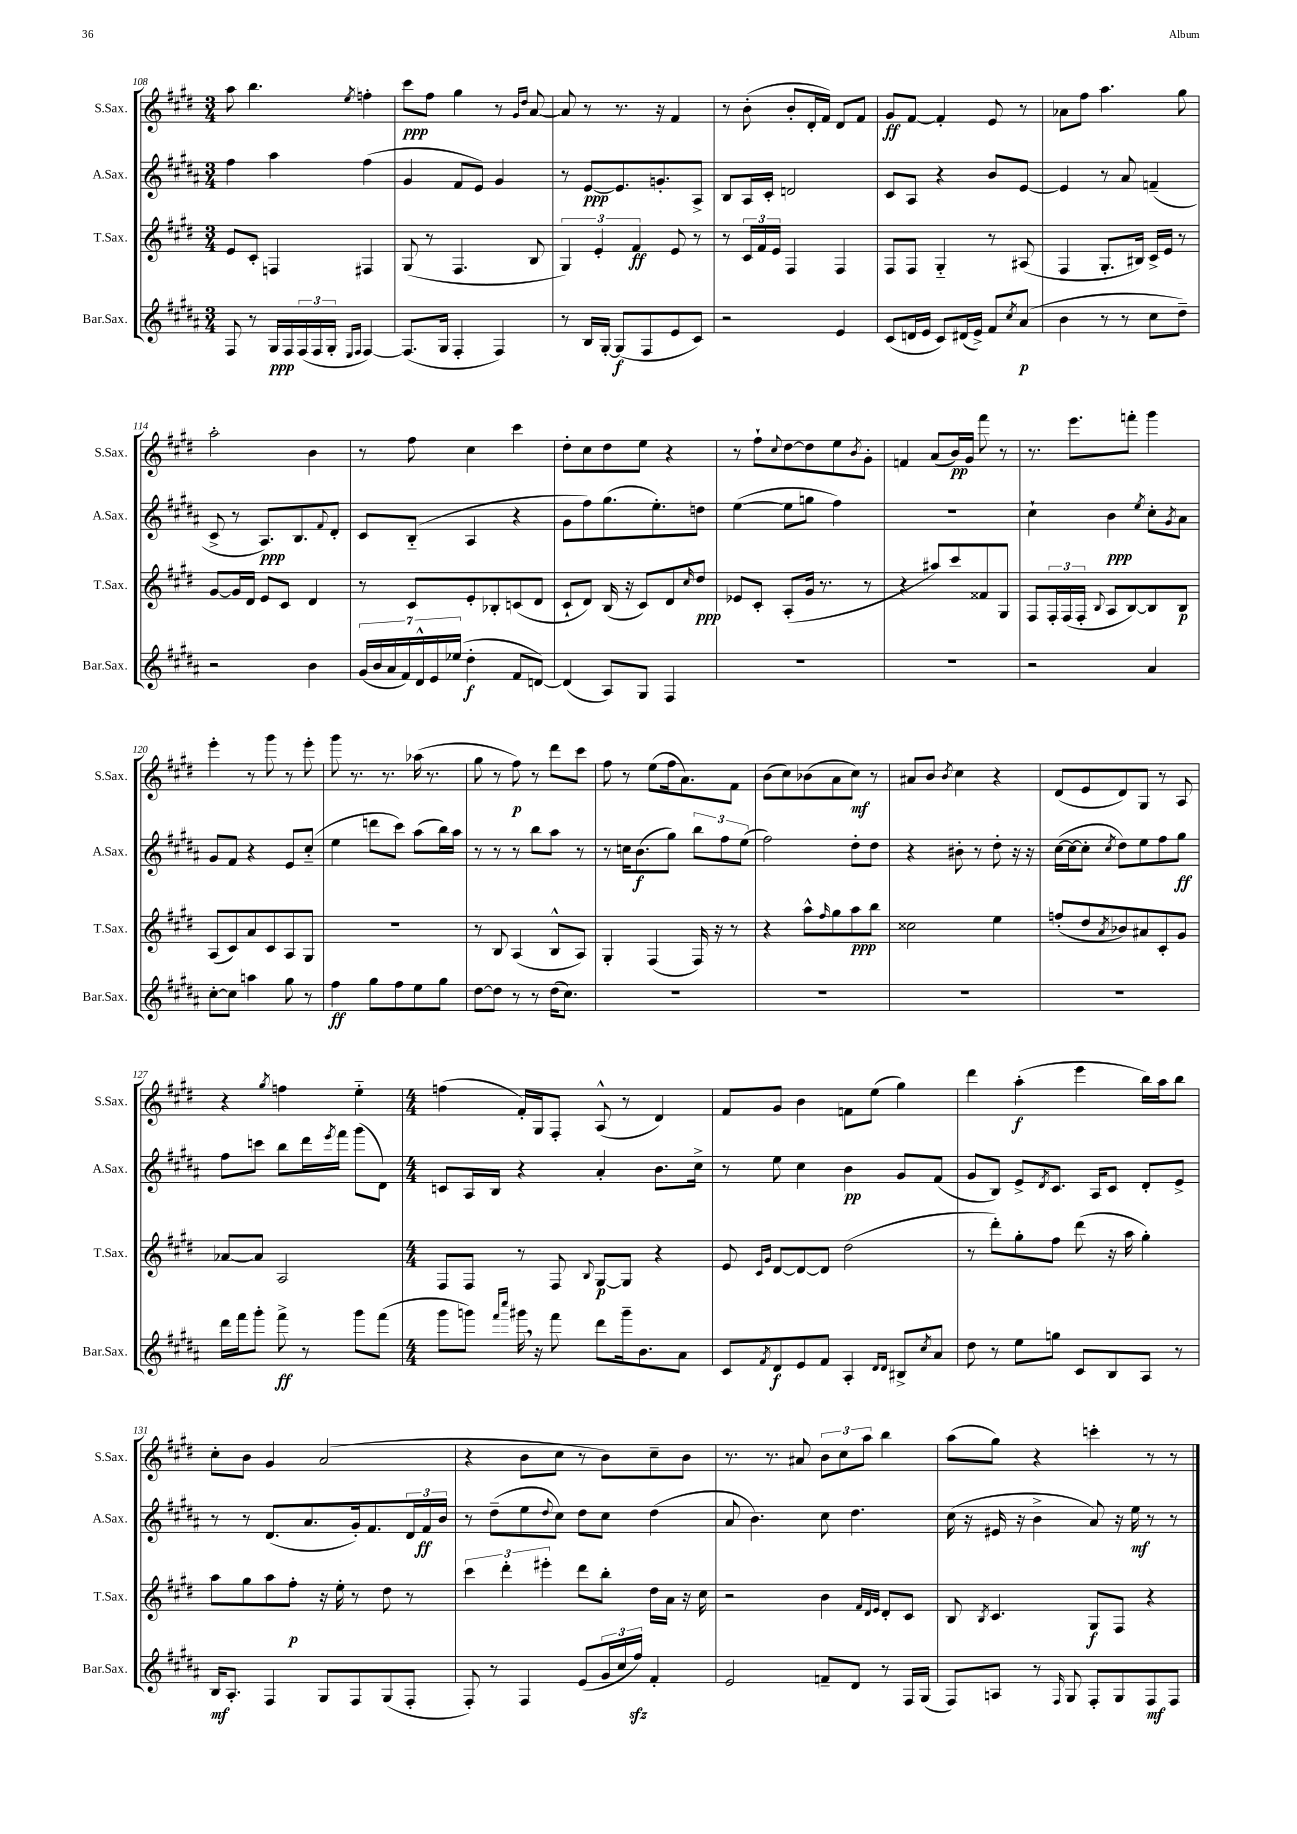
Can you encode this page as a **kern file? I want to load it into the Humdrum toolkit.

**kern	**kern	**kern	**kern
*staff4	*staff3	*staff2	*staff1
*clefG2	*clefG2	*clefG2	*clefG2
*k[f#c#g#d#a#]	*k[f#c#g#d#]	*k[f#c#g#d#a#]	*k[f#c#g#d#]
*M3/4	*M3/4	*M3/4	*M3/4
8F#	8e	4ff#	8aa
8r	8c#'	.	4.bb
16G#	4F	4aa#	.
16F#	.	.	.
(24F#	.	.	.
24F#	.	.	.
24G#'	.	.	.
16qqE	.	.	.
16qqF#	.	.	8qee
[4F#)	4F#	(4ff#	4ff'
=	=	=	=
(8.F#]	(8G#	4g#	8ccc#
.	8r	.	8ff#
16G#	.	.	.
4F#'	4.F#	8f#	4gg#
.	.	8e)	.
4F#)	.	4g#	8r
.	.	.	16qqg#
.	.	.	16qqdd#
.	8B	.	[8a
=	=	=	=
8r	6G#)	8r	8a]
16B	.	[8e	8r
.	6e'	.	.
[16G#'	.	.	.
(8G#]	.	8.e]	8.r
.	6f#	.	.
8F#	.	.	.
.	.	8.g'	16r
8e	8e	.	4f#
8c#)	8r	8A#^	.
=	=	=	=
2r	8r	8B	8r
.	24c#	16A#	(8b'
.	24f#	.	.
.	.	16c#'	.
.	24e	.	.
.	4F#	2d	8b'
.	.	.	16d#'
.	.	.	16f#)
4e	4F#	.	8d#
.	.	.	8f#
=	=	=	=
(8c#	8F#	8c#	8g#
16d	8F#	8A#	[8f#
16e	.	.	.
8c#)	4G#'~	4r	4f#']
(16d#	.	.	.
16e^)	.	.	.
8f#	8r	8b	8e
8qcc#	.	.	.
(8a#	(8A#	[8e	8r
=	=	=	=
4b	4F#	4e]	8a-
.	.	.	8ff#
8r	8.G#'	8r	4.aa
8r	.	8a#	.
.	16B#)	.	.
8cc#	16c#^	(4f~	.
.	16e	.	.
8dd#~)	8r	.	8gg#
=	=	=	=
2r	[8g#	8c#^	2aa'
.	16g#]	8r	.
.	16d#	.	.
.	8e	8.A#)	.
.	8c#	.	.
.	.	8.B	.
4b	4d#	.	4b
.	.	8qqf#	.
.	.	8d#'	.
=	=	=	=
(28g#	8r	8c#	8r
28b	.	.	.
28a#	.	.	.
28f#)	.	.	.
.	8c#	(8B'~	8ff#
28d#^^	.	.	.
28e	.	.	.
(28ee-	.	.	.
4dd#'	8e'	4A#	4cc#
.	8B-'	.	.
8f#	(8c	4r	4ccc#
[8d)	8d#	.	.
=	=	=	=
(4d]	8c#`	8g#	8dd#'
.	8d#)	8ff#)	8cc#
8A#)	(16B	(8.gg#	8dd#
.	16r	.	.
8G#	8c#)	.	8ee
.	.	8.ee')	.
4F#	8d#	.	4r
.	16qqcc#	.	.
.	8dd#	8dd	.
=	=	=	=
2.r	8e-	([4ee	8r
.	8c#'	.	8ff#`
.	.	.	8qqcc#
.	(8A'	8ee]	[8dd#
.	16g#	8gg	8dd#]
.	8.r	.	.
.	.	4ff#)	8ee
.	.	.	8qb
.	8r	.	8g#'
=	=	=	=
2.r	4r	2.r	4f
.	8aa#)	.	(8a
.	8ccc#	.	16b)
.	.	.	16g#
.	8f##	.	8fff#
.	8G#	.	8r
=	=	=	=
2r	8F#	4cc#`	8.r
.	24F#'	.	.
.	(24F#	.	.
.	.	.	8.eee
.	24F#'	.	.
.	8qqB	.	.
.	8A	4b	.
.	[8B)	.	8fff'
.	.	8qee	.
4a#	8B]	8cc#'	4ggg#
.	.	8qg#	.
.	8B	8a#	.
=	=	=	=
[8cc#'	(8A	8g#	4eee'
8cc#]	8c#)	8f#	.
4aa	8a	4r	8r
.	8c#	.	8ggg#
8gg#	8A	8e	8r
8r	8G#	(8cc#'~	8eee'
=	=	=	=
4ff#	2.r	4ee	8ggg#
.	.	.	8.r
8gg#	.	8ddd	.
.	.	.	8.r
8ff#	.	8ccc#)	.
8ee	.	(8aa#	(16aa-
.	.	.	8.r
8gg#	.	16bb)	.
.	.	16aa#	.
=	=	=	=
[8dd#	8r	8r	8gg#
8dd#]	8B	8r	8r
8r	(4A	8r	8ff#)
8r	.	8bb	8r
(16dd#	8B^^	8aa#	8ddd#
8.cc#)	.	.	.
.	8A)	8r	8ccc#
=	=	=	=
2.r	4G#'	8r	8ff#
.	.	16cc	8r
.	.	(8.b	.
.	(4F#	.	(8ee
.	.	8gg#)	16ff#
.	.	.	8.a)
.	16F#)	12bb	.
.	16r	.	.
.	.	12ff#	.
.	8r	.	8f#
.	.	(12ee	.
=	=	=	=
2.r	4r	2ff#)	(8b
.	.	.	8cc#)
.	8aa^^	.	(8b-
.	16qqff#	.	.
.	8gg#	.	8a
.	8aa	8dd#'	8cc#)
.	8bb	8dd#	8r
=	=	=	=
2.r	2cc##	4r	8a#
.	.	.	8b
.	.	.	8qb
.	.	8b#'	4cc#
.	.	8r	.
.	4ee	8dd#'	4r
.	.	16r	.
.	.	16r	.
=	=	=	=
2.r	(8ff'	([16cc#	(8d#
.	.	16cc#_	.
.	8dd#	8cc#']	8e
.	8qa	8qcc#	.
.	8b-)	8dd#)	8d#)
.	8a#	8ee	8G#
.	8c#'	8ff#	8r
.	8g#	8gg#	8A
=	=	=	=
16ddd#	[8a-	8ff#	4r
16fff#	.	.	.
8ggg#'	8a-]	8ccc	.
.	.	.	8qgg#
8fff#^	2A	8bb	4ff
8r	.	16ddd#	.
.	.	8qeee	.
.	.	16fff#	.
8ggg#	.	(8ggg#	4ee'~
(8fff#	.	8d#)	.
=	=	=	=
*M4/4	*M4/4	*M4/4	*M4/4
8ggg#	8F#	8c	(4ff
8ggg)	8F#	16A#	.
.	.	16B	.
16qqfff#	.	.	.
16qqcccc#	.	.	.
16ggg#	8r	4r	16f#')
16r	.	.	16G#
8fff#	8F#	.	8F#'
.	8qqB	.	.
8ddd#	[8G#	4a#'	(8A^^
16ggg#~	8G#]	.	8r
8.b	.	.	.
.	4r	8.b	4d#)
8a#	.	.	.
.	.	16cc#^	.
=	=	=	=
8c#	8e	8r	8f#
.	16qqc#	.	.
8qf#	16qqg#	.	.
8d#	[8d#	8ee	8g#
8e	8d#_	4cc#	4b
8f#	8d#]	.	.
4A#'	(2dd#	4b	8f
.	.	.	(8ee
16qqd#	.	.	.
16qqd#	.	.	.
8B#^	.	8g#	4gg#)
8qcc#	.	.	.
8a#	.	(8f#	.
=	=	=	=
8dd#	8r	8g#	4ddd#
8r	8ddd#')	8B)	.
8ee	8gg#'	8e^	(4aa'
.	.	8qd#	.
8gg	8ff#	8.c#	.
8c#	(8ddd#	.	4eee
.	.	16A#	.
8B	16r	8c#	.
.	16aa	.	.
8A#	4gg#')	8d#'	16bb)
.	.	.	16aa
8r	.	8e^	8bb
=	=	=	=
16B	8aa	8r	8cc#'
8.A#'	.	.	.
.	8gg#	8r	8b
4F#	8aa	(8.d#	4g#
.	8ff#'	.	.
.	.	8.a#	.
8G#	16r	.	(2a
.	16ee'	.	.
8F#	8r	16g#')	.
.	.	8.f#	.
(8G#	8dd#	.	.
8F#'	8r	24d#	.
.	.	24f#	.
.	.	24b	.
=	=	=	=
8F#')	6ccc#	8r	4r
8r	.	(8dd#~	.
.	6ddd#'	.	.
4F#	.	8ee	8b
.	6eee#'	.	.
.	.	8qqdd#	.
.	.	8cc#)	8cc#
(8e	8ddd#	8dd#	8r
24g#	8bb'	8cc#	8b)
24cc#	.	.	.
24ff#)	.	.	.
4f#'	16dd#	(4dd#	8cc#~
.	16a	.	.
.	16r	.	8b
.	16cc#	.	.
=	=	=	=
2e	2r	8a#	8.r
.	.	4.b)	.
.	.	.	8.r
.	.	.	8a#
8f~	4b	8cc#	12b
.	.	.	12cc#
8d#	.	4.dd#	.
.	.	.	12aa
.	32qqf#	.	.
.	32qqd#	.	.
.	32qqe	.	.
8r	8d#'	.	4bb
16F#	8c#	.	.
(16G#	.	.	.
=	=	=	=
8F#)	8B	(16cc#	(8aa
.	.	16r	.
.	8qB	.	.
8A	4.c#	16e#	8gg#)
.	.	16r	.
8r	.	4b^	4r
16qqF#	.	.	.
8G#	.	.	.
8F#'	8G#	8a#)	4ccc'
8G#	8F#	16r	.
.	.	16ee	.
8F#	4r	8r	8r
8F#	.	8r	8r
==	==	==	==
*-	*-	*-	*-
